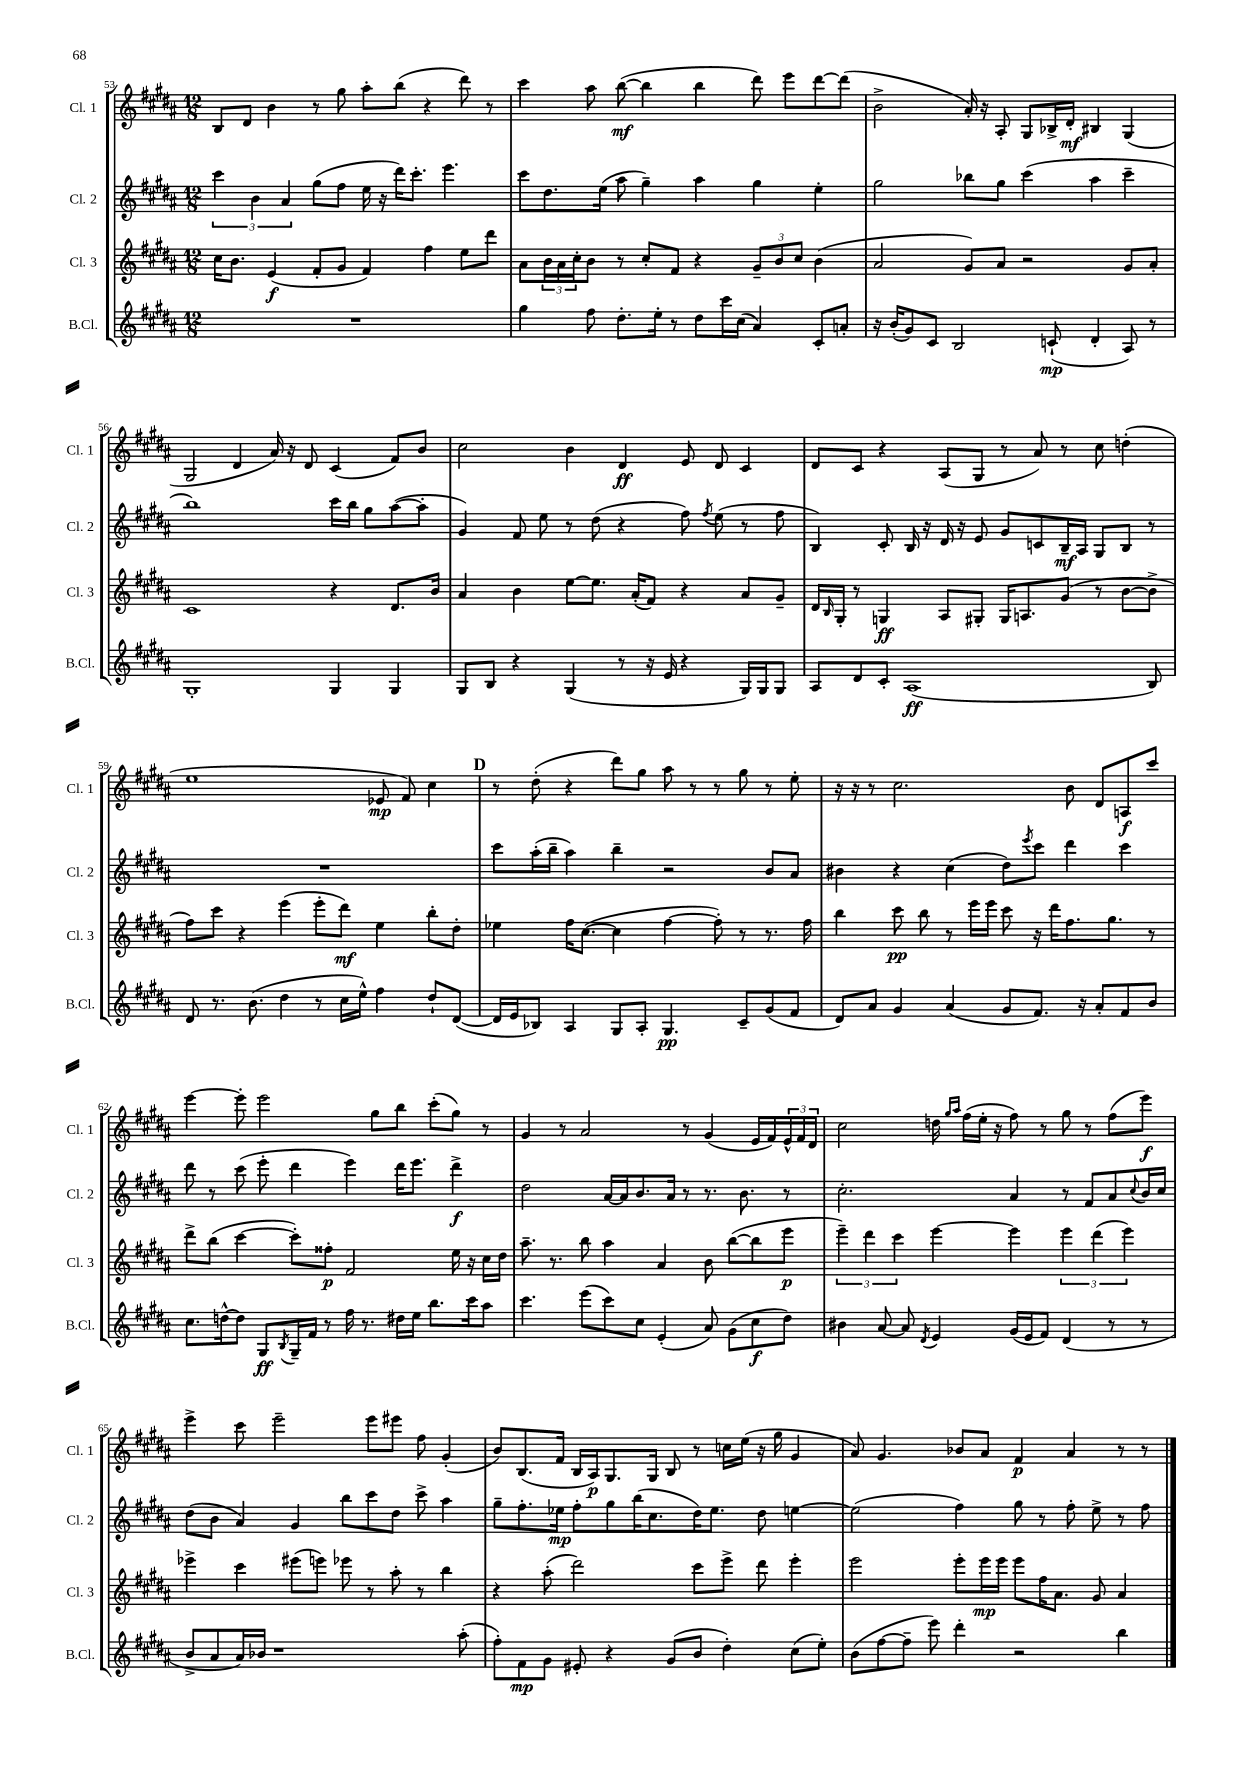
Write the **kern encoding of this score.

**kern	**kern	**kern	**kern
*staff4	*staff3	*staff2	*staff1
*clefG2	*clefG2	*clefG2	*clefG2
*k[f#c#g#d#a#]	*k[f#c#g#d#a#]	*k[f#c#g#d#a#]	*k[f#c#g#d#a#]
*M12/8	*M12/8	*M12/8	*M12/8
1.r	16cc#	6ccc#	8B
.	8.b	.	.
.	.	.	8d#
.	.	6b	.
.	(4e	.	4b
.	.	6a#	.
.	8f#'	(8gg#	8r
.	8g#	8ff#	8gg#
.	4f#)	16ee	8aa#'
.	.	16r	.
.	.	16ddd#)	(8bb
.	.	8.ccc#'	.
.	4ff#	.	4r
.	.	4.eee	.
.	8ee	.	8ddd#)
.	8ddd#	.	8r
=	=	=	=
4gg#	8a#	8ccc#	4ccc#
.	24b	8.dd#	.
.	24a#	.	.
.	24cc#'	.	.
8ff#	8b	.	8aa#
.	.	(16ee	.
8.dd#'	8r	8aa#	([8bb
.	8cc#'	4gg#~)	4bb]
16ee'	.	.	.
8r	8f#	.	.
8dd#	4r	4aa#	4bb
16ccc#	.	.	.
(16cc#	.	.	.
4a#)	12g#~	4gg#	8ddd#)
.	12b	.	.
.	.	.	8eee
.	12cc#	.	.
8c#'	(4b	4ee'	[8ddd#
8a'	.	.	(8ddd#]
=	=	=	=
16r	2a#	2gg#	2b^
(16b'	.	.	.
8g#)	.	.	.
8c#	.	.	.
2B	.	.	.
.	8g#)	8bb-	16a#')
.	.	.	16r
.	8a#	8gg#	8A#'
.	2r	(4ccc#	8G#
(8c`	.	.	16B-^
.	.	.	16d#'
4d#'	.	4aa#	4B#
8A#)	8g#	4ccc#~	(4G#
8r	8a#'	.	.
=	=	=	=
1G#'	1c#	1bb)	2G#
.	.	.	4d#
.	.	.	16a#)
.	.	.	16r
.	.	.	8d#
4G#	4r	16ccc#	(4c#
.	.	16bb	.
.	.	8gg#	.
4G#	8.d#	([8aa#	8f#)
.	.	8aa#']	8b
.	16b	.	.
=	=	=	=
8G#	4a#	4g#)	2cc#
8B	.	.	.
4r	4b	8f#	.
.	.	8ee	.
(4G#	[8ee	8r	4b
.	8.ee]	(8dd#	.
8r	.	4r	4d#
.	(16a#'	.	.
16r	8f#)	.	.
16e	.	.	.
4r	4r	8ff#)	8e
.	.	8qff#	.
.	.	(8ee	8d#
16G#)	8a#	8r	4c#
16G#	.	.	.
8G#	8g#~	8ff#	.
=	=	=	=
8A#	16d#	4B)	8d#
.	16qqB	.	.
.	16G#'	.	.
8d#	8r	.	8c#
8c#'	4G	8c#'	4r
(1A#	.	16B	.
.	.	16r	.
.	8A#	16d#	(8A#
.	.	16r	.
.	8G#'	8e	8G#
.	16G#	8g#	8r
.	8.A	.	.
.	.	8c	8a#)
.	(8g#	16B~	8r
.	.	16A#	.
.	8r	8G#	8cc#
.	[8b	8B	(4dd'
8B)	8b^]	8r	.
=	=	=	=
8d#	8ff#)	1.r	1ee
8.r	8ccc#	.	.
.	4r	.	.
(8.b	.	.	.
4dd#	(4eee	.	.
8r	8eee'	.	.
16cc#	8ddd#)	.	.
16ee^^)	.	.	.
4ff#	4ee	.	8e-
.	.	.	8f#)
8dd#`	8bb'	.	4cc#
([8d#	8dd#'	.	.
=	=	=	=
16d#]	4ee-	8ccc#	8r
16e	.	.	.
8B-)	.	(16aa#'	(8dd#'
.	.	16bb~	.
4A#	16ff#	4aa#)	4r
.	([8.cc#	.	.
8G#	4cc#]	4bb~	8ddd#)
8A#'	.	.	8gg#
4.G#	[4ff#	2r	8aa#
.	.	.	8r
.	8ff#'])	.	8r
8c#~	8r	.	8gg#
(8g#	8.r	8b	8r
8f#	.	8a#	8ee'
.	16ff#	.	.
=	=	=	=
8d#)	4bb	4b#	16r
.	.	.	16r
8a#	.	.	8r
4g#	8ccc#	4r	2.cc#
.	8bb	.	.
(4a#	8r	(4cc#	.
.	16eee	.	.
.	16eee	.	.
8g#	8ccc#	8dd#)	.
.	.	8qeee	.
8.f#)	16r	8ccc#	.
.	16ddd#	.	.
.	8.ff#	4ddd#	8b
16r	.	.	.
8a#'	.	.	8d#
.	8.gg#	.	.
8f#	.	4ccc#	8A
8b	8r	.	8ccc#
=	=	=	=
8.cc#	8ddd#^	8ddd#	[4eee
.	(8bb	8r	.
[16dd^^	.	.	.
8dd]	[4ccc#	(8ccc#	8eee']
8G#	.	8eee'	2eee
8qB	.	.	.
16G#~	8ccc#'])	4ddd#	.
16f#	.	.	.
8r	8ff##'	.	.
16ff#	2f#	4eee)	.
8.r	.	.	.
.	.	.	8gg#
16dd#	.	16ddd#	8bb
16ee	.	8.eee	.
8.bb	.	.	(8ccc#'
.	16ee	4ddd#^	8gg#)
16ccc#	16r	.	.
8aa#	16cc#	.	8r
.	16dd#	.	.
=	=	=	=
4.ccc#	8.aa#~	2dd#	4g#
.	8.r	.	.
.	.	.	8r
(8eee	8bb	.	2a#
8ccc#)	4aa#	[16a#	.
.	.	16a#]	.
8cc#	.	8.b	.
(4e'	4a#	.	.
.	.	16a#	.
.	.	8r	8r
8a#)	8b	8.r	(4g#
(8g#	([8bb	.	.
.	.	8.b	.
8cc#	8bb]	.	16e
.	.	.	16f#)
8dd#)	8eee	8r	24e^^
.	.	.	24f#
.	.	.	24d#
=	=	=	=
4b#	6eee~)	2.cc#'	2cc#
.	6ddd#	.	.
[8a#	.	.	.
.	6ccc#	.	.
8a#]	.	.	.
8qd#	.	.	.
4e	[4eee	.	16dd
.	.	.	16qqgg#
.	.	.	16qqaa#
.	.	.	(16ff#
.	.	.	16ee'
.	.	.	16r
(16g#	4eee]	4a#	8ff#)
16e	.	.	.
8f#)	.	.	8r
(4d#	6eee	8r	8gg#
.	.	8f#	8r
.	(6ddd#	.	.
8r	.	8a#	(8ff#
.	6eee)	.	.
.	.	8qqcc#	.
8r	.	16b	8eee)
.	.	16cc#	.
=	=	=	=
8b^	4eee-^	(8dd#	4eee^
8a#	.	8b	.
16a#)	4ccc#	4a#)	8ccc#
16b-	.	.	.
1r	.	.	2eee~
.	(8eee#	4g#	.
.	8eee)	.	.
.	8eee-	8bb	.
.	8r	8ccc#	8eee
.	8aa#'	8dd#	8eee#
.	8r	8ccc#^	8ff#
.	4bb	4aa#	(4g#'
(8aa#'	.	.	.
=	=	=	=
8ff#')	4r	8gg#~	8b)
8f#	.	8.ff#'	(8.B
8g#	(8aa#'	.	.
.	.	16ee-	16f#
8e#'	2ddd#)	8ff#'	16B
.	.	.	16A#)
4r	.	8gg#	8.G#
.	.	(16bb	.
.	.	8.cc#	16G#
(8g#	.	.	8B
8b	8ccc#	16dd#)	8r
.	.	8.ee-	.
4dd#')	8eee^	.	16cc
.	.	.	(16ee
.	8ddd#	8dd#	16r
.	.	.	16gg#
(8cc#	4eee'	[4ee	4g#
8ee')	.	.	.
=	=	=	=
(8b	2eee	(2ee]	8a#)
[8ff#	.	.	4.g#
8ff#~]	.	.	.
8eee)	.	.	.
4ddd#'	8eee'	4ff#)	8b-
.	16eee	.	8a#
.	16eee	.	.
2r	8eee	8gg#	4f#
.	16ff#	8r	.
.	8.a#	.	.
.	.	8ff#'	4a#
.	8g#	8ee^	.
4bb	4a#	8r	8r
.	.	8ff#	8r
==	==	==	==
*-	*-	*-	*-
